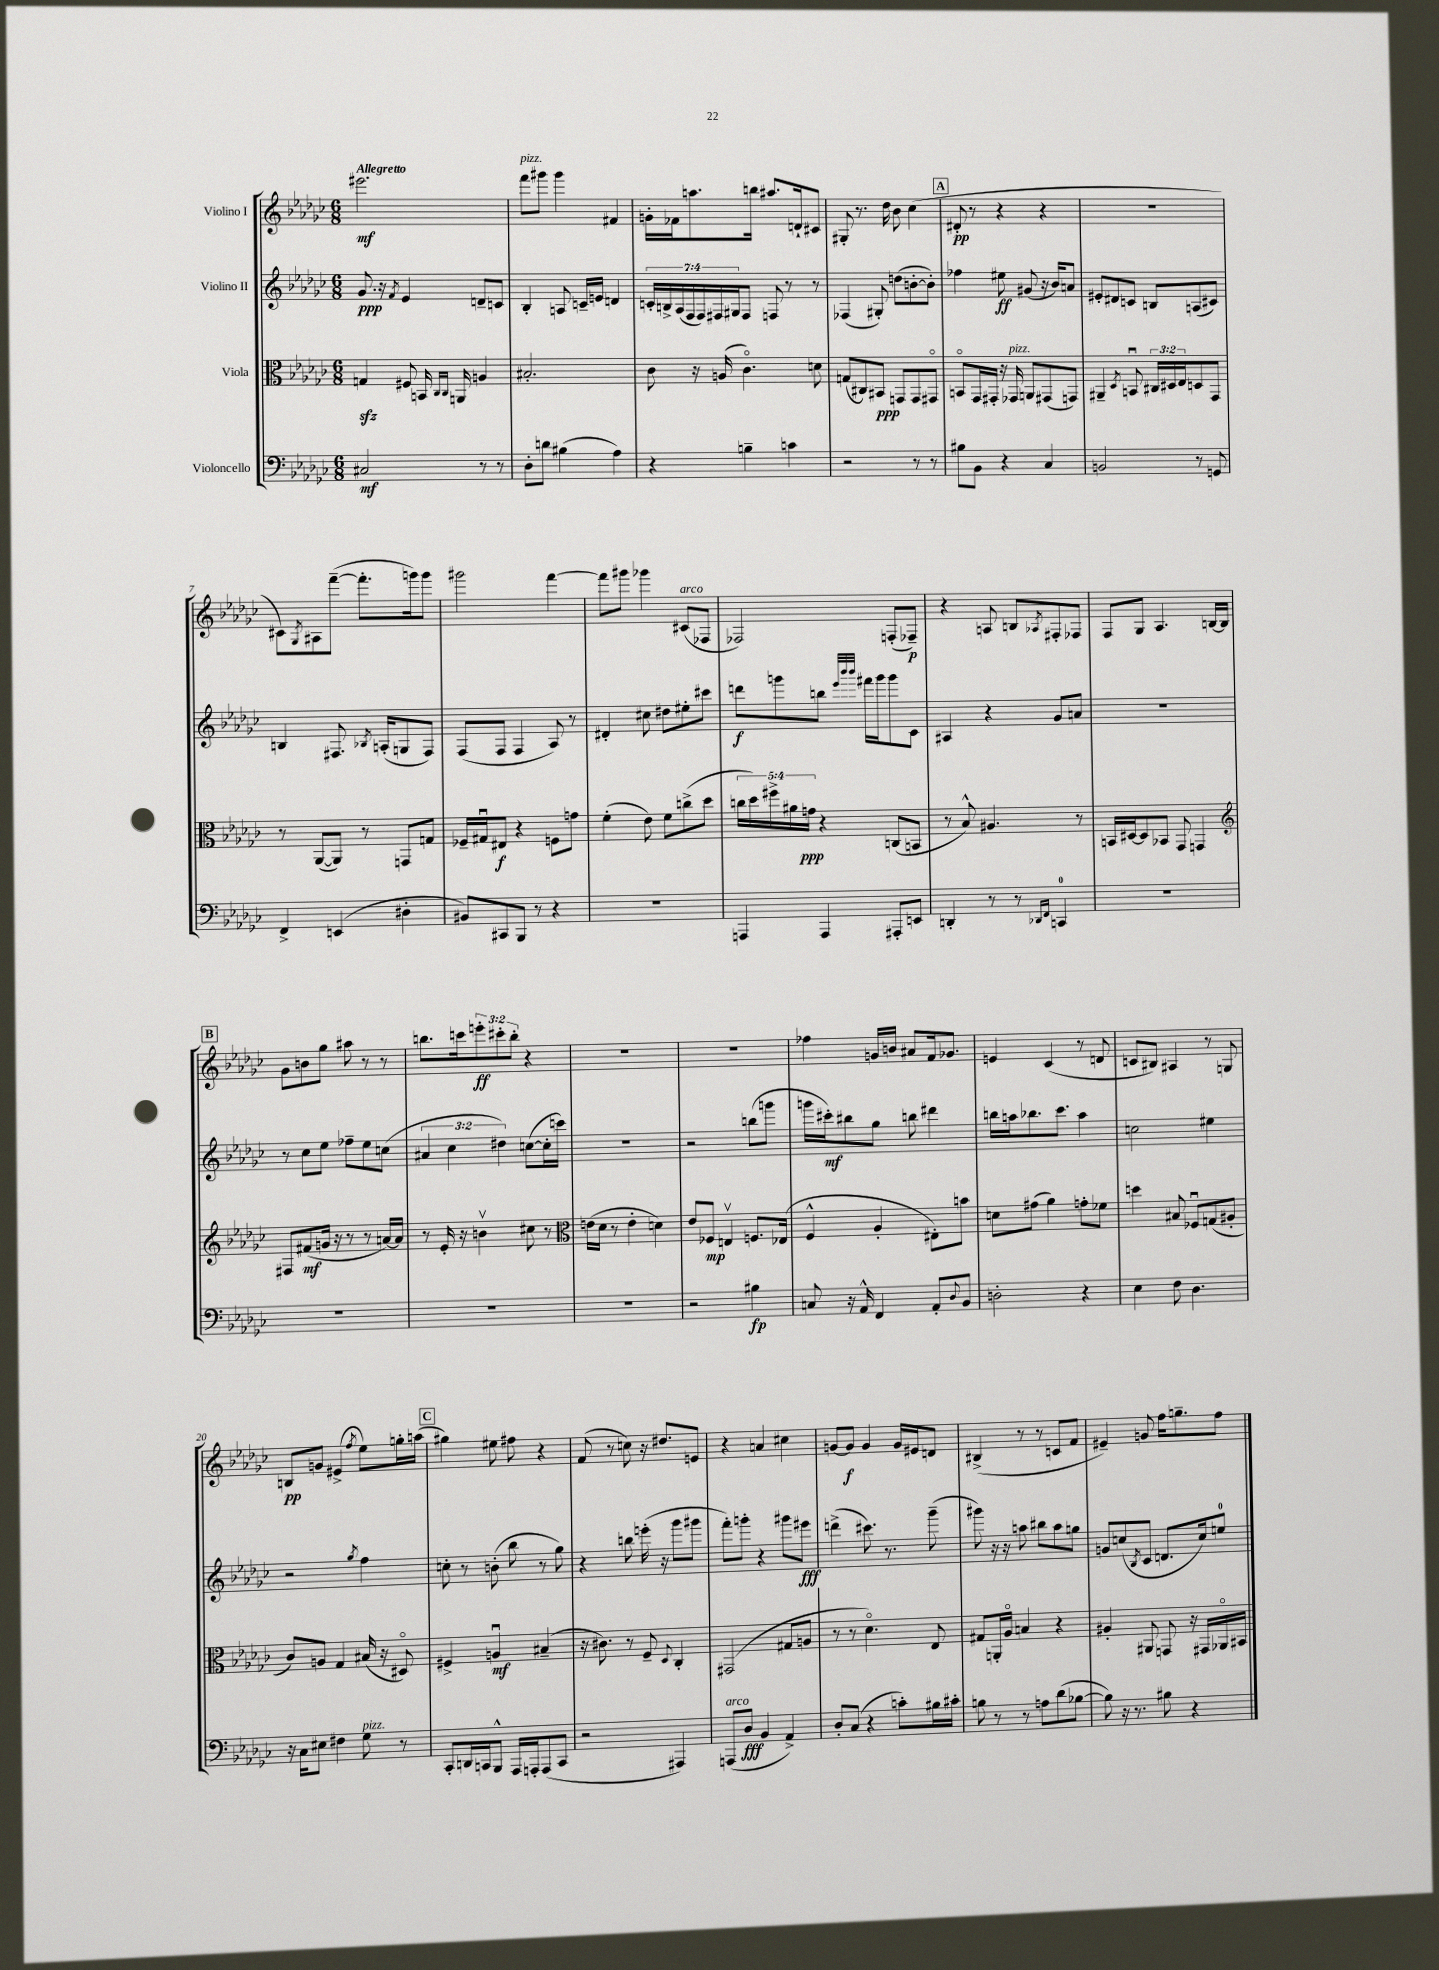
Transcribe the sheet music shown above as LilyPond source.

<<
\new StaffGroup <<
\new Staff = "s0" \with { instrumentName = "Violino I" } {
    \clef treble \key ges \major \numericTimeSignature \time 6/8 \override Staff.TupletNumber.text = #tuplet-number::calc-fraction-text \tempo "Allegretto"
    eis'''2.\mf |
    f'''8^\markup { \italic "pizz." } gis'''8 gis'''4 fis'4 |
    g'16-. fes'16 a''8. b''16 ais''8. d'16-! cis'8 |
    gis8-. r8. des''16 bes'8 ces''4( |
    \mark \markup { \box "A" } dis'8-.\pp r8 r4 r4 |
    R2. |
    cis'8) \acciaccatura { ges8 } ais8 f'''8~--( f'''8.-. g'''16) g'''8 |
    gis'''2 f'''4~ |
    f'''8 gis'''8 ges'''4 cis'8^\markup { \italic "arco" }( fes8 |
    fes2) f8-.( fes8--\p) |
    r4 a8 b8 \acciaccatura { aes8 } fis8-. fes8 |
    f8 ges8 aes4. b16~ b16 |
    \mark \markup { \box "B" } ges'8 b'8 ges''8 ais''8 r8 r8 |
    b''8. c'''16 \tuplet 3/2 { e'''8-.\ff cis'''8-. b''8-. } r4 |
    R2. |
    R2. |
    fes''4 g'16 b'16 ais'8 f'16 ges'8. |
    e'4 ces'4( r8 d'8 |
    c'8 bis8) ais4 r8 g8 |
    b8\pp g'8 eis'4->( \acciaccatura { f''8 } ees''8) g''16-. a''16( |
    \mark \markup { \box "C" } gis''4) eis''8 fis''8 r4 |
    f'8( r8 c''8) r16 dis''8. e'8 |
    r4 a'4 cis''4 |
    g'8~ g'8\f g'4 g'16 eis'16 d'8 |
    bis4->( r8 r8 c'8 f'8 |
    eis'4--) g'8 f''16 g''8.-- f''8 \bar "|." |
}
\new Staff = "s1" \with { instrumentName = "Violino II" } {
    \clef treble \key ges \major \numericTimeSignature \time 6/8 \override Staff.TupletNumber.text = #tuplet-number::calc-fraction-text
    ges'8.\ppp r16 \acciaccatura { f'8 } ees'4 d'8-- c'8 |
    bes4-. a8 c'16-- e'16 d'4 |
    \tuplet 7/4 { c'16-. b16-> aes16( f16 f16) fis16 gis16 } fis8 f8 r8 r8 |
    fes4( gis8-.) d''8( b'8~-. b'8-.) |
    \mark \markup { \box "A" } fes''4 eis''8\ff gis'8( r16 bes'16) a'8 |
    eis'8-. dis'8 c'8 b8 a8( cis'8) |
    b4 fis8. \acciaccatura { bes8 } a16-.( g8 fis8) |
    f8( f8 f4 aes8) r8 |
    dis'4-. cis''8 dis''8 eis''8-. cis'''8 |
    d'''8\f g'''8 b''8 \grace { ees'''32 bes'''32 bes'''32 } fis'''16 g'''16 g'''8 ces'8 |
    ais4 r4 ges'8 a'8 |
    R2. |
    \mark \markup { \box "B" } r8 ces''8 ees''8 fes''8-- ees''8 c''8( |
    \tuplet 3/2 { ais'4 ces''4 dis''4) } c''8~( c''16-. c'''16) |
    R2. |
    r2 b''8( g'''8 |
    g'''16 cis'''16-.\mf) bis''8 ges''8 b''8 dis'''4 |
    b''16 a''16 bes''8. ces'''8. a''4 |
    c''2 eis''4 |
    r2 \acciaccatura { ges''8 } f''4 |
    \mark \markup { \box "C" } c''8-. r8 b'8-.( bes''8 r8 ges''8) |
    r4 b''8 e'''16-.( r16 ges'''8 gis'''8 |
    f'''8-.) g'''8-. r4 gis'''8 eis'''8\fff |
    d'''4->( cis'''8.) r8. ges'''8--( |
    gis'''8) r16 r16 a''8 bis''8 a''8 g''8 |
    g'8 c''8( \acciaccatura { bes8 } ces'8 d'8. c''16) e''8-0 \bar "|." |
}
\new Staff = "s2" \with { instrumentName = "Viola" } {
    \clef alto \key ges \major \numericTimeSignature \time 6/8 \override Staff.TupletNumber.text = #tuplet-number::calc-fraction-text
    g4\sfz fis8 b,16 \grace { ces16 ces16 } a,16 a4 |
    bis2.-. |
    ces'8 r16 a16( ces'4.\flageolet) d'8 |
    g8( cis8) bis,8\ppp g,8 g,8 gis,8\flageolet |
    \mark \markup { \box "A" } b,8\flageolet ges,16 gis,16-. r16 ges,16^\markup { \italic "pizz." } a,8 gis,8( g,8) |
    ais,4-- \acciaccatura { des8 } b,8\downbow \tuplet 3/2 { cis16 dis16 ees16 } d8 ges,8 |
    r8 aes,8~( aes,8) r8 g,8 g8 |
    fes16-- gis16\downbow eis8\f r4 f8 g'8 |
    f'4-.( ees'8) f'8 c''8->( des''8 |
    \tuplet 5/4 { c''16 des''16) fis''16-> ais'16 g'16\ppp } r4 c8( b,8 |
    r8 bes8-^) ais4. r8 |
    b,16 dis16~ dis8 bes,8 ges,8 g,4 |
    \mark \markup { \box "B" } \clef treble fis8 fis'8\mf( g'16 r16 r8 r8 a'16~) a'16 |
    r8 ees'16-. r16 b'4\upbow cis''8 r8 |
    \clef alto e'16( des'16 r8 e'4-. d'4) |
    ees'8 fes8\mp e4\upbow f8. ees16( |
    f4-^ aes4-. eis8-.) b'8 |
    d'8 gis'8( aes'4) g'8-. fes'8 |
    d''4 bis8 fes8\downbow g8( ais8-. |
    ces'8) a8 ges4 bis16( r16 dis8\flageolet) |
    \mark \markup { \box "C" } fis4-> a4\downbow\mf bis4--( |
    r16 cis'8.) r8 f8-- \appoggiatura { des8 } ces4-. |
    gis,2( gis8 a8 |
    r8 r8 des'4.\flageolet) ees8 |
    gis8 a,16-. aes16\flageolet b4 r4 |
    ais4-. ais,8 g,8 r16 gis,16 aes,16\flageolet bis,16 \bar "|." |
}
\new Staff = "s3" \with { instrumentName = "Violoncello" } {
    \clef bass \key ges \major \numericTimeSignature \time 6/8
    cis2\mf r8 r8 |
    des8-. d'8 bis4( aes4) |
    r4 b4-- c'4 |
    r2 r8 r8 |
    \mark \markup { \box "A" } bis8 bes,8 r4 ces4 |
    b,2 r8 g,8 |
    f,4-> e,4( dis4-. |
    bis,8) cis,8 bes,,8 r8 r4 |
    R2. |
    a,,4 a,,4 ais,,8-. e,8 |
    d,4-. r8 r8 \grace { des,16 f,16 } c,4-0 |
    R2. |
    \mark \markup { \box "B" } R2. |
    R2. |
    R2. |
    r2 bis4\fp |
    c8 r16 aes,16-^ f,4 aes,8-. \appoggiatura { des8 } bes,8 |
    d2-. r4 |
    ees4 f8 des4. |
    r16 ces16 eis8 fis4 ges8^\markup { \italic "pizz." } r8 |
    \mark \markup { \box "C" } ces,8-. d,16 c,16 bes,,8-^ aes,,16 a,,16-. a,,8( c,8 |
    r2 ais,,4) |
    a,,8^\markup { \italic "arco" }( des8\fff bes,4 aes,4->) |
    des8-. ces8( r4 c'8-.) bis16 cis'16-. |
    b8 r8 r8 a8 des'8( bes8~ |
    bes8) r16 r8. bis8 r4 \bar "|." |
}
>>
>>
